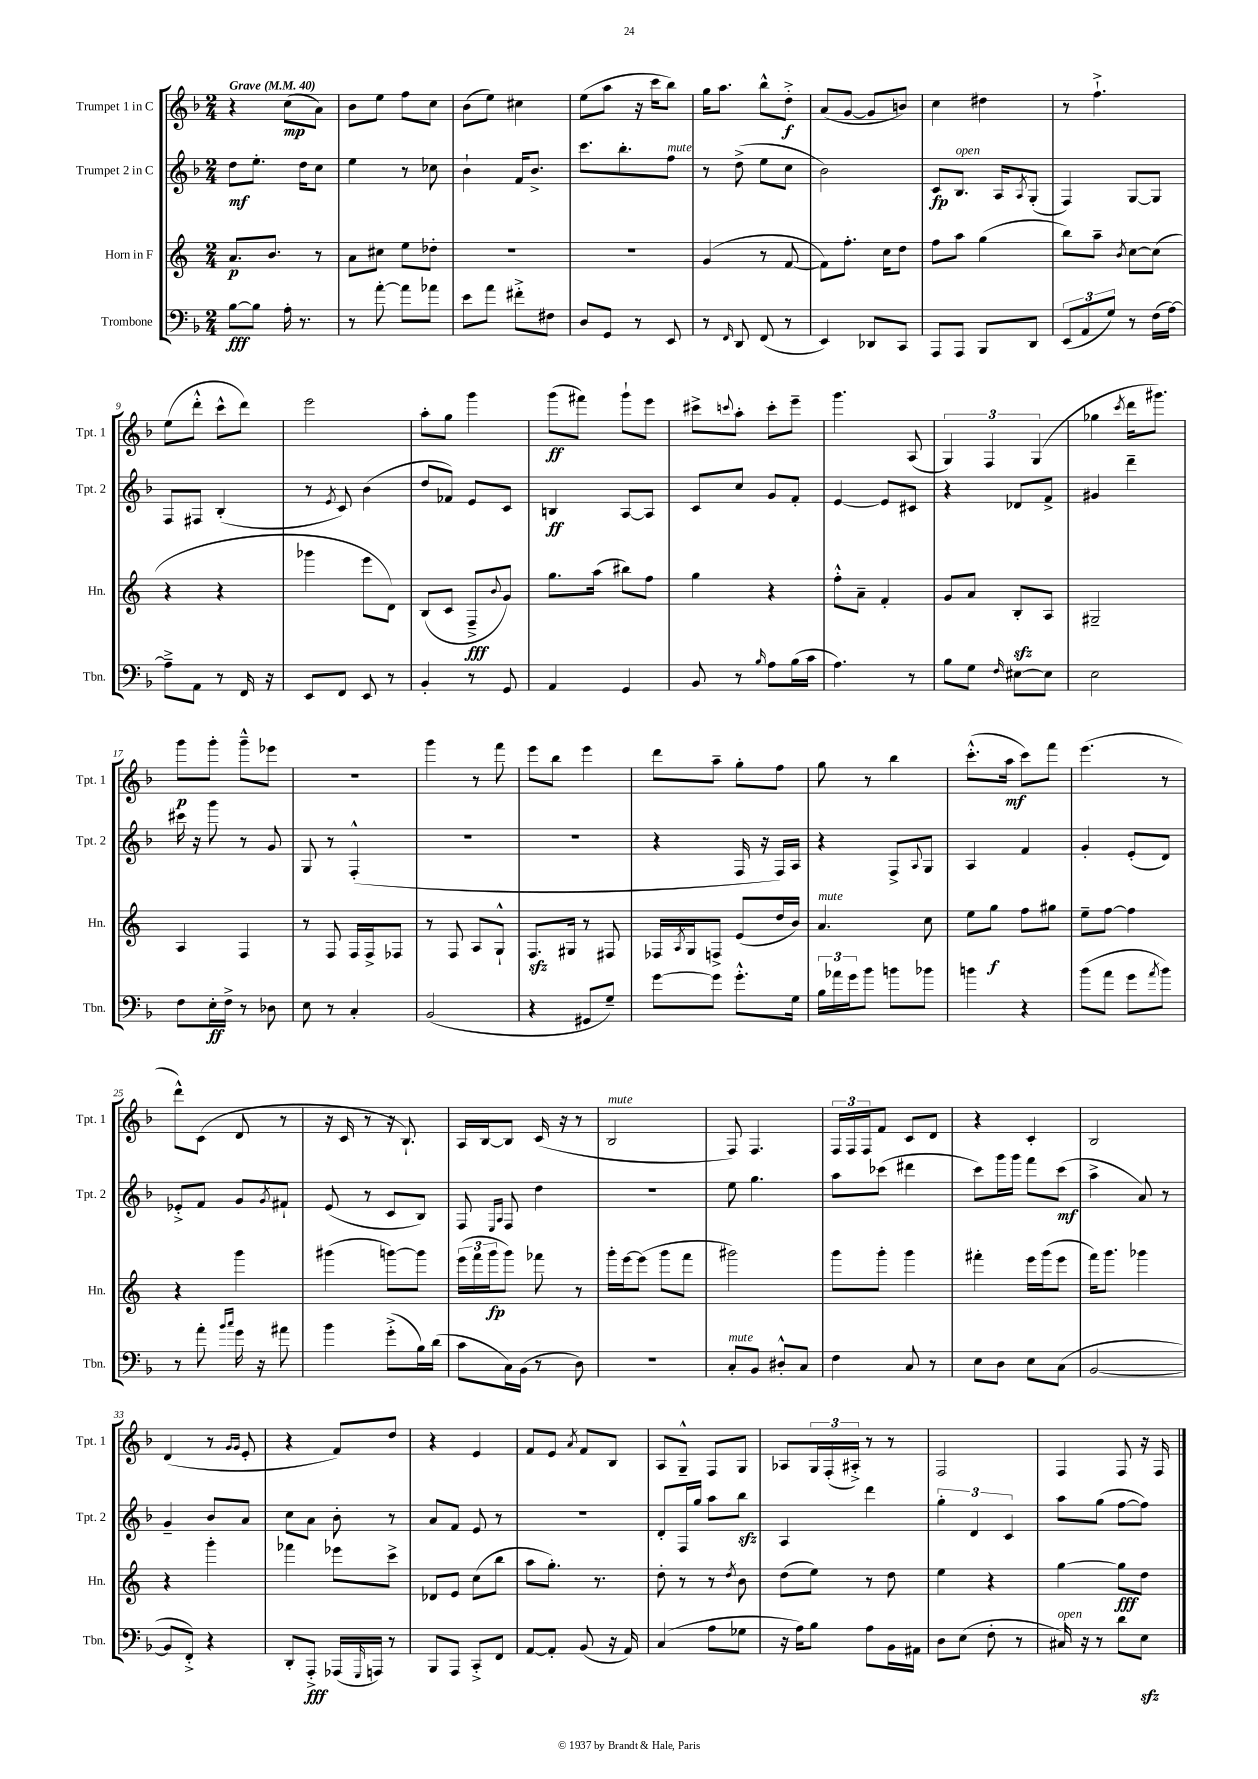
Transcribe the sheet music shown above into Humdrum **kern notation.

**kern	**kern	**kern	**kern
*staff4	*staff3	*staff2	*staff1
*clefF4	*clefG2	*clefG2	*clefG2
*k[b-]	*k[]	*k[b-]	*k[b-]
*M2/4	*M2/4	*M2/4	*M2/4
*MM40	*MM40	*MM40	*MM40
[8B-	8.a	8dd	4r
8B-]	.	8.ee'	.
.	8.b	.	.
16A'	.	.	(8cc
8.r	.	16dd	.
.	8r	8cc	8a)
=	=	=	=
8r	8a	4ee	8b-
[8a'	8cc#	.	8ee
8a]	8ee	8r	8ff
8a-	8dd-'	8cc-	8cc
=	=	=	=
8e	2r	4b-`	(8b-
8a	.	.	8ee)
8f#'^	.	16f	4cc#
.	.	8.b-^	.
8F#	.	.	.
=	=	=	=
8D	2r	8.ccc	(8ee
8GG	.	.	8aa
.	.	8.bb-'	.
8r	.	.	16r
.	.	.	16ccc
8EE	.	8ff	8bb-)
=	=	=	=
8r	(4g	8r	16gg
.	.	.	8.aa
16qqFF	.	.	.
8DD	.	(8dd^	.
(8FF	8r	8ee	8bb-^^
8r	[8f	8cc	8dd'^
=	=	=	=
4EE)	8f])	2b-)	(8a
.	8.ff'	.	[8g
8DD-	.	.	8g]
.	16cc	.	.
8CC	8dd	.	8b)
=	=	=	=
8AAA	8ff	8c	4cc
8AAA	8aa	8.B-	.
8BBB-	(4gg	.	4dd#
.	.	16A	.
.	.	8qA	.
8DD	.	(8G'	.
=	=	=	=
(12EE	8bb)	4F)	8r
12AA	.	.	.
.	8aa~	.	4.ff`^
12G)	.	.	.
.	8qb	.	.
8r	[8cc	[8G	.
(16F	(8cc]	8G]	.
[16A)	.	.	.
=	=	=	=
8A~^]	4r	8F	(8ee
8AA	.	8F#	8ddd'^^
8r	4r	(4B-'	8ccc^^
16FF	.	.	8ddd)
16r	.	.	.
=	=	=	=
8EE	4ggg-	8r	2eee
.	.	8qe	.
8FF	.	8c)	.
8EE	8eee	(4b-	.
8r	8d)	.	.
=	=	=	=
4BB-'	(8B	8dd	8aa'
.	8c	8f-)	8gg
8r	8F~^	8e	4ggg
.	8qqb	.	.
8GG	8g)	8c	.
=	=	=	=
4AA	8.gg	4B	(8ggg
.	.	.	8fff#)
.	(16aa	.	.
4GG	8bb#)	[8A	8ggg`
.	8ff	8A]	8eee
=	=	=	=
8BB-	4gg	8c	8ccc#^
.	.	.	8qqccc
8r	.	8cc	8aa'
16qqB-	.	.	.
8A	4r	8g	8ccc'
(16B-	.	8f'	8eee~
16c	.	.	.
=	=	=	=
4.A)	8ff'^^	[4e	4.ggg
.	8a~	.	.
.	4f'	8e]	.
8r	.	8c#	(8A
=	=	=	=
8B-	8g	4r	6G)
8G	8a	.	.
.	.	.	6F
16qqF	.	.	.
[8E#	8B'	8d-	.
.	.	.	(6G
8E#]	8A	8f^	.
=	=	=	=
2E	2G#~	4g#	4gg-
.	.	.	8qccc
.	.	4ddd~	16ddd
.	.	.	8.ggg#)
=	=	=	=
8F	4A	16ccc#	8ggg
.	.	16r	.
16E'	.	8ggg	8ggg'
16F^	.	.	.
8r	4F	8r	8ggg~^^
8D-	.	8g	8eee-
=	=	=	=
8E	8r	8G	2r
8r	8F	8r	.
4C'	16F	(4F'^^	.
.	16F^	.	.
.	8F-	.	.
=	=	=	=
(2BB-	8r	2r	4ggg
.	8F	.	.
.	8A	.	8r
.	8G`^^	.	8fff
=	=	=	=
4r	8.F	2r	8eee
.	.	.	8bb-
.	16G#	.	.
8GG#	8r	.	4eee
8G~)	8F#	.	.
=	=	=	=
[8g	16F-	4r	8ddd
.	8qA	.	.
.	16G	.	.
8g]	8F^	.	8aa~
8.g'^^	(8e	16F	8gg'
.	.	16r	.
.	16dd	16F)	8ff
16G	16b)	16A	.
=	=	=	=
24B-	4.a	4r	8gg
24a-	.	.	.
24g	.	.	.
8b-	.	.	8r
8b	.	8F^	4bb-
.	.	8qqA	.
8b-	8cc	8G	.
=	=	=	=
4b	8ee	4A	(8.ccc'^^
.	8gg	.	.
.	.	.	16aa
4r	8ff	4f	8ccc)
.	8gg#	.	8fff
=	=	=	=
(8b-	8ee~	4g'	(4.eee
8a	[8ff	.	.
8g	4ff]	(8e'	.
8qa	.	.	.
8b-)	.	8d)	8r
=	=	=	=
8r	4r	8e-'^	8ddd^^)
8a'	.	8f	(8c
16qqb-	.	.	.
16qqcc	.	.	.
16g	4ggg	8g	8d
16r	.	.	.
.	.	8qg	.
8a#	.	8f#`	8r
=	=	=	=
4b-	(4ggg#	(8e	16r
.	.	.	16c
.	.	8r	8r
(8g'^	[8ggg)	8c	16r
.	.	.	8.B-`)
16B-)	8ggg]	8B-)	.
(16d	.	.	.
=	=	=	=
8c	(24eee	8F	16A
.	24fff	.	.
.	.	.	[16B-
.	24ggg	.	.
.	.	16qqE	.
.	.	16qqA	.
16C)	8ggg)	8F	8B-]
(16BB-	.	.	.
8r	8fff-	4dd	(16c
.	.	.	16r
8D)	8r	.	8r
=	=	=	=
2r	16ggg'	2r	2B-
.	[16eee	.	.
.	(8eee]	.	.
.	8ggg	.	.
.	8fff	.	.
=	=	=	=
8C'	2ggg#)	8ee	8F)
8BB-	.	4.gg	4.F
8D#'^^	.	.	.
8C	.	.	.
=	=	=	=
4F	8ggg	8aa	24F
.	.	.	24F
.	.	.	24F
.	8ggg'	(8ccc-	8f
8C	4ggg	4ddd#	8c
8r	.	.	8d
=	=	=	=
8E	4fff#'	8ccc)	4r
8D	.	16ggg	.
.	.	16ggg	.
8E	16eee	8fff	4c'
.	(16ggg	.	.
(8C	8eee	(8ccc	.
=	=	=	=
[2BB-	16fff)	4aa^	2B-
.	8.ggg	.	.
.	4ggg-	8a)	.
.	.	8r	.
=	=	=	=
8BB-]	4r	4g~	(4d
8FF'^)	.	.	.
4r	4ggg'	8b-	8r
.	.	.	16qqg
.	.	.	16qqg
.	.	8a	8e'
=	=	=	=
8DD'	4fff-	8cc	4r
8AAA'^	.	8a	.
(16AAA-	8eee-	8b-'	8f)
16qqGGG	.	.	.
16AAA)	.	.	.
8r	8ccc^	8r	8dd
=	=	=	=
8BBB-	8d-	8a	4r
8AAA	8e	8f	.
8CC'^	(8cc	8e	4e
8FF	8bb	8r	.
=	=	=	=
[8AA	8aa	2r	8f
8AA']	8.gg')	.	8e
.	.	.	8qa
(8BB-	.	.	8f
.	8.r	.	.
16r	.	.	8B-
16AA)	.	.	.
=	=	=	=
(4C	8dd'	8d'	8A
.	8r	16F	8G~^^
.	.	16gg	.
8A	8r	8aa	8F
.	8qdd	.	.
8G-	8b	8bb-	8G
=	=	=	=
16r	(8dd	4A	8A-
16A)	.	.	.
8B-	8ee)	.	24G
.	.	.	(24F'
.	.	.	24A#'^)
8A	8r	4ddd	8r
16BB-	8dd	.	8r
16AA#	.	.	.
=	=	=	=
8D	4ee	6gg'	2F
(8E	.	.	.
.	.	6d	.
8F'	4r	.	.
.	.	6c	.
8r	.	.	.
=	=	=	=
16C#)	[4gg	8aa	4F
16r	.	.	.
8r	.	(8gg	.
8d	8gg]	[8ff	8F
8E	8dd	8ff])	16r
.	.	.	16F
==	==	==	==
*-	*-	*-	*-
